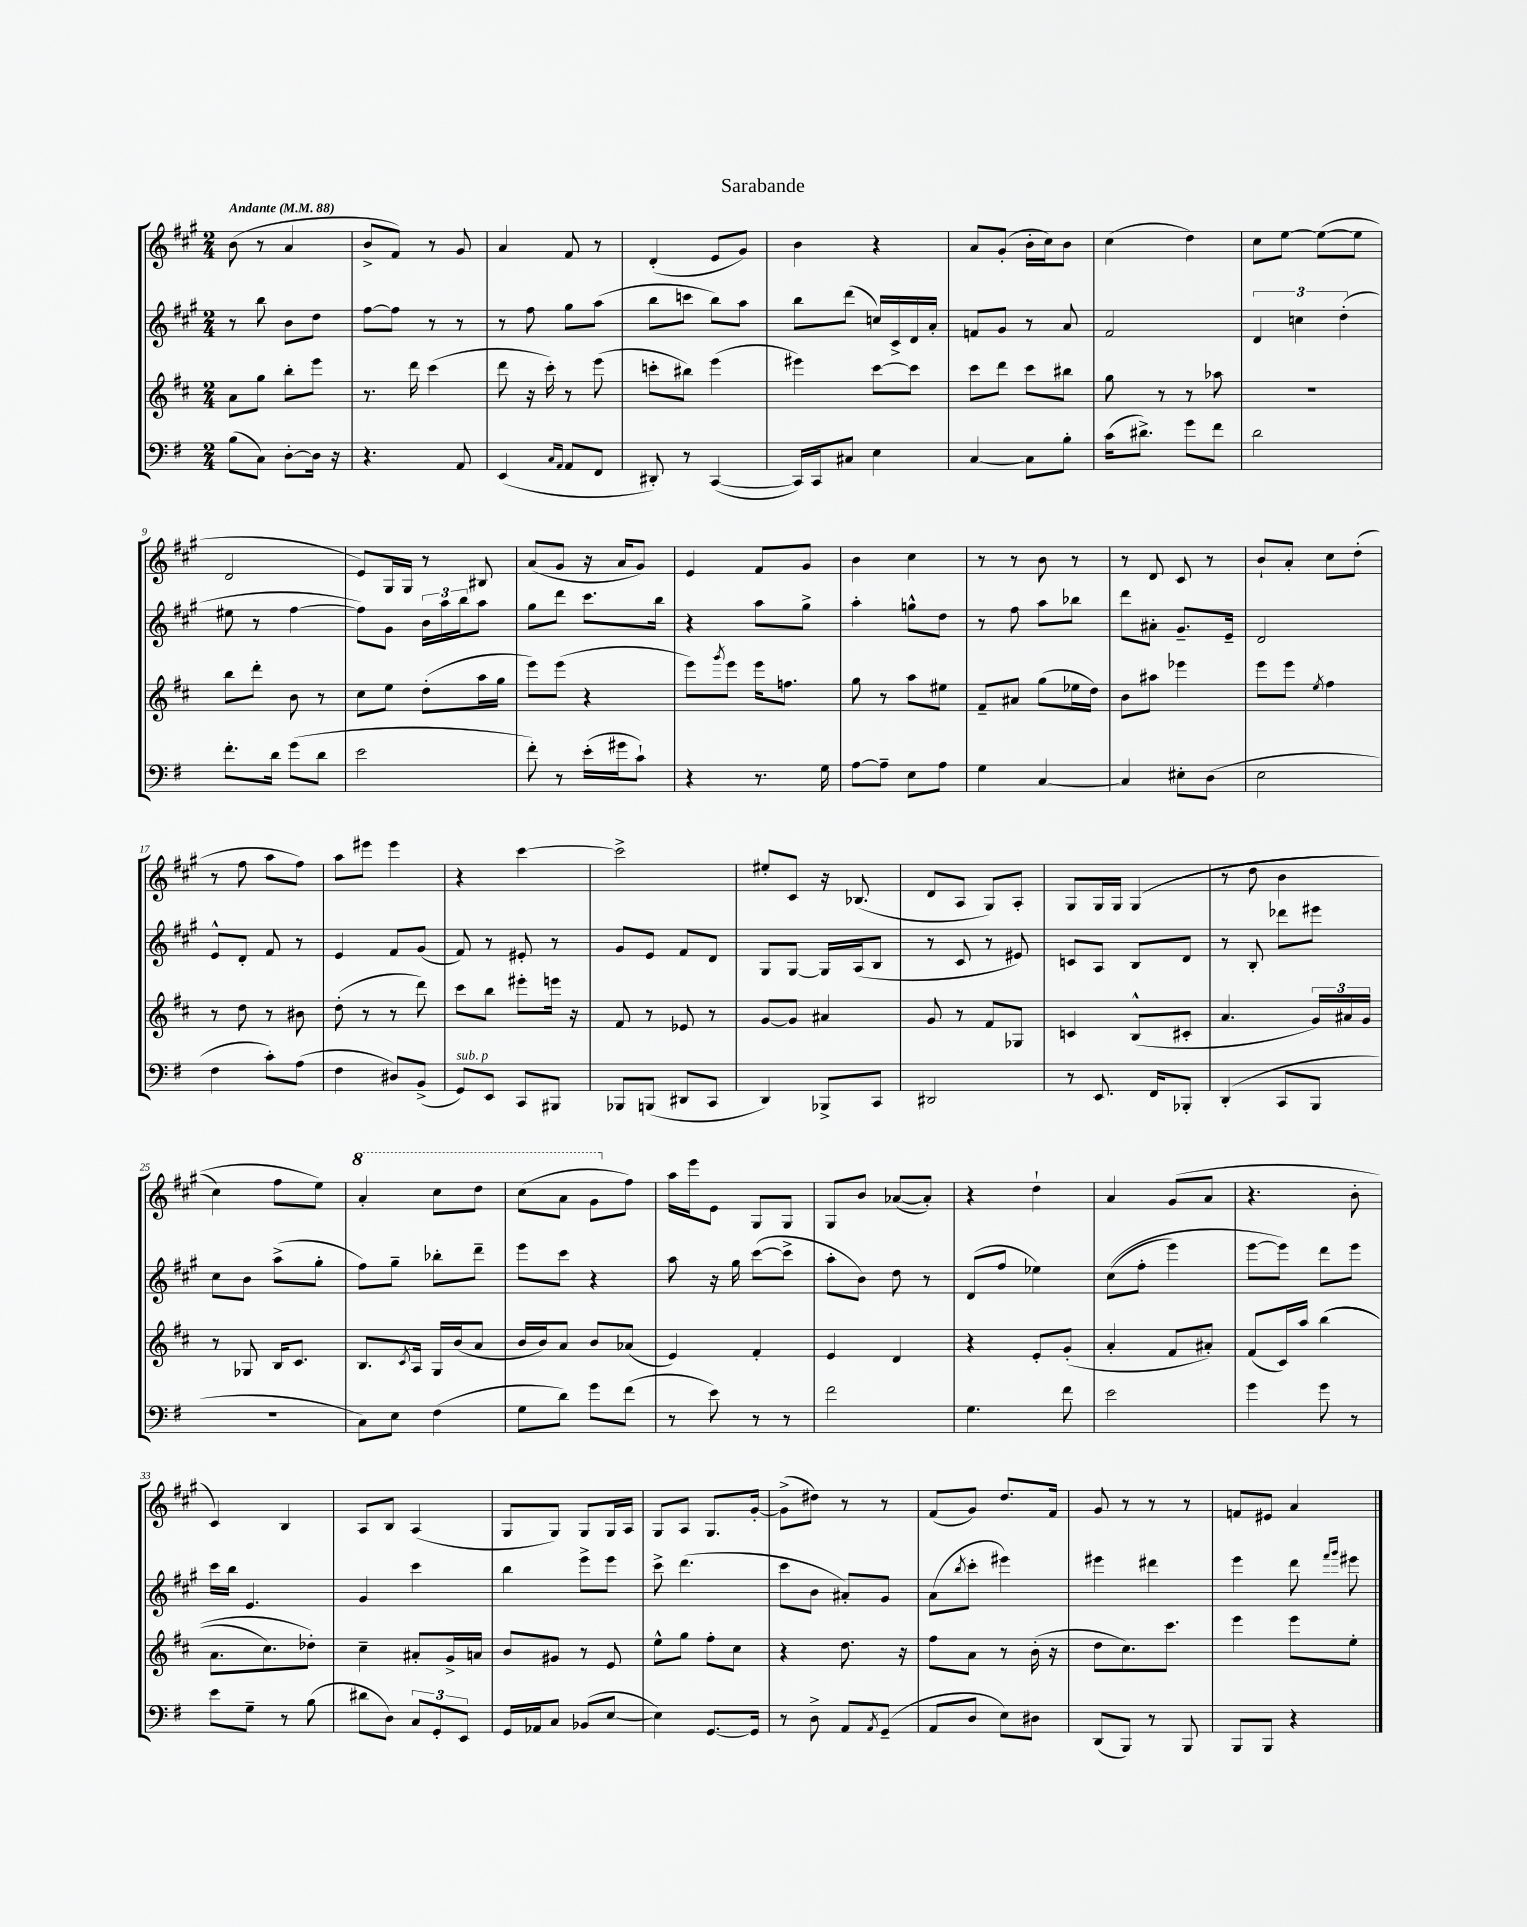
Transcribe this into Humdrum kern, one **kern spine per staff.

**kern	**kern	**kern	**kern
*part4	*part3	*part2	*part1
*staff4	*staff3	*staff2	*staff1
*clefF4	*clefG2	*clefG2	*clefG2
*k[f#]	*k[f#c#]	*k[f#c#g#]	*k[f#c#g#]
*M2/4	*M2/4	*M2/4	*M2/4
*MM88	*MM88	*MM88	*MM88
=1	=1	=1	=1
!	!	!	!LO:TX:a:B:t=Andante
(8B\L	8a\L	8r	(8b\
8C\J)	8gg\J	8bb\	8r
[8D'\L	8bb'\L	8b\L	4a/
16D\Jk]	8eee\J	8dd\J	.
16r	.	.	.
=2	=2	=2	=2
4.r	8.r	[8ff#\L	8b^/L
.	.	8ff#\J]	8f#/J)
.	16ddd\	.	.
.	(4ccc#\	8r	8r
8AA/	.	8r	8g#/
=3	=3	=3	=3
(4EE/	8ddd\	8r	4a/
.	16r	8ff#\	.
.	16ccc#'\)	.	.
16qqC/LL	.	.	.
16qqAA/JJ	.	.	.
8AA/L	8r	8gg#\L	8f#/
8FF#/J	(8eee\	(8aa\J	8r
=4	=4	=4	=4
8DD#X'/)	8cccn'\L	8bb\L	(4d'/
8r	8bb#X\J)	8cccn\J	.
([4CC/	(4eee\	8bb\L)	8e/L
.	.	8aa\J	8g#/J)
=5	=5	=5	=5
16CC/LL])	4eee#X\)	8bb\L	4b\
16CC/J	.	.	.
8C#X/J	.	(8ddd\J	.
4E\	[8ccc#\L	16ccn/LL)	4r
.	.	16c#^/	.
.	8ccc#\J]	16d/	.
.	.	16a'/JJ	.
=6	=6	=6	=6
[4C/	8ccc#\L	8fn/L	8a/L
.	8ddd\J	8g#/J	(8g#'/J
8C\L]	8ccc#\L	8r	16b'\LL
.	.	.	16cc#\J)
8B'\J	8bb#X\J	8a/	8b\J
=7	=7	=7	=7
(16c\KL	8gg\	2f#/	(4cc#\
8.d#X^\J)	.	.	.
.	8r	.	.
8g\L	8r	.	4dd\)
8f#\J	8aa-X\	.	.
=8	=8	=8	=8
2d\	2r	6d/	8cc#\L
.	.	.	[8ee\J
.	.	6ccn\	.
.	.	.	(8ee\L_
.	.	(6dd'\	.
.	.	.	8ee\J]
!!LO:LB:g=z
=9	=9	=9	=9
8.f#'\L	8bb\L	8ee#X\	2d/
.	8ddd'\J	8r	.
16d\Jk	.	.	.
(8g\L	8b\	[4ff#\	.
8d\J	8r	.	.
=10	=10	=10	=10
2e\	8cc#\L	8ff#\L])	8e/L)
.	8ee\J	8g#\J	16G#/L
.	.	.	16G#/JJ
.	(8dd'\L	24b\LL	8r
.	.	24aa\	.
.	.	24bb\J	.
.	16aa\L	8aa\J	8B#X/
.	16gg\JJ	.	.
=11	=11	=11	=11
8f#'\)	8eee\L)	8gg#\L	(8a/L
8r	(8eee\J	8ddd\J	8g#/J
(16e'\LL	4r	8.ccc#\L	16r
16g#X\J	.	.	16a/KL
8c`\J)	.	.	8g#/J)
.	.	16bb\Jk	.
=12	=12	=12	=12
4r	8eee\L)	4r	4e/
.	8qggg/	.	.
.	8eee\J	.	.
8.r	16eee\KL	8aa\L	8f#/L
.	8.ffn\J	.	.
.	.	8gg#^\J	8g#/J
16G\	.	.	.
=13	=13	=13	=13
[8A\L	8gg\	4aa'\	4b\
8A~\J]	8r	.	.
8E\L	8aa\L	8ggn^^\L	4cc#\
8A\J	8ee#X\J	8dd\J	.
=14	=14	=14	=14
4G\	8f#~/L	8r	8r
.	8a#X/J	8ff#\	8r
[4C/	(8gg\L	8aa\L	8b\
.	16ee-X\L	8bb-X\J	8r
.	16dd\JJ)	.	.
=15	=15	=15	=15
4C/]	8b\L	8ddd\L	8r
.	8aa#X\J	8a#X'\J	8d/
8E#X'\L	4eee-X\	8.g#~/L	8c#/
(8D\J	.	.	8r
.	.	16e~/Jk	.
=16	=16	=16	=16
2E\	8eee\L	2d/	8b`/L
.	8eee\J	.	8a'/J
.	8qee/	.	.
.	4ff#\	.	8cc#\L
.	.	.	(8dd'\J
!!LO:LB:g=z
=17	=17	=17	=17
4F#\	8r	8e^^/L	8r
.	8dd\	8d'/J	8ff#\
8c'\L)	8r	8f#/	8aa\L
(8A\J	8b#X\	8r	8ff#\J)
=18	=18	=18	=18
4F#\	(8dd'\	4e/	8aa\L
.	8r	.	8eee#X\J
8D#X/L)	8r	8f#/L	4eee#\
(8BB^/J	8ddd\)	(8g#/J	.
=19	=19	=19	=19
!LO:TX:a:i:t=sub. p	!	!	!
8GG/L)	8ccc#\L	8f#/)	4r
8EE/J	8bb\J	8r	.
8CC/L	8eee#X'\L	8e#X'/	[4ccc#\
8BBB#X/J	16eeen\Jk	8r	.
.	16r	.	.
=20	=20	=20	=20
8BBB-X/L	8f#/	8g#/L	2ccc#^\]
(8BBBn/J	8r	8e/J	.
8DD#X/L	8e-X/	8f#/L	.
8CC/J	8r	8d/J	.
=21	=21	=21	=21
4DD/)	[8g/L	8G#/L	8ee#X'/L
.	8g/J]	[8G#/J	8c#/J
8BBB-X^/L	4a#X/	16G#/LL]	16r
.	.	(16A/J	(8.B-X/
8CC/J	.	8B/J	.
=22	=22	=22	=22
2DD#X/	8g/	8r	8d/L
.	8r	8c#/	8A/J
.	8f#/L	8r	8G#/L)
.	8G-X/J	8e#X/)	8A'/J
=23	=23	=23	=23
8r	4cn/	8cn/L	8G#/L
8.EE/	.	8A/J	16G#/L
.	.	.	16G#/JJ
.	(8B^^/L	8B/L	((4G#/
16FF#/KL	.	.	.
8BBB-X'/J	8c#X'/J	8d/J	.
=24	=24	=24	=24
(4DD'/	4.a/	8r	8r
.	.	8B'/	8dd\
8CC/L	.	8ddd-X\L	4b\
8BBB/J	24g/LL)	8eee#X\J	.
.	24a#X/	.	.
.	24g/JJ	.	.
!!LO:LB:g=z
=25	=25	=25	=25
2r	8r	8cc#\L	4cc#\)
.	8G-X/	8b\J	.
.	16B/KL	(8aa^\L	8ff#\L
.	8.c#/J	.	.
.	.	8gg#'\J	8ee\J)
=26	=26	=26	=26
*	*	*	*8va
8C\L)	8.B/L	8ff#\L)	4aa'/
8E\J	.	8gg#~\J	.
.	8qc#/	.	.
.	16A/Jk	.	.
(4F#\	16G/LL	8bb-X'\L	8ccc#\L
.	(16b/J	.	.
.	8a/J	8ddd~\J	8ddd\J
=27	=27	=27	=27
8G\L	16b/LL	8eee\L	(8ccc#\L
.	16b/J)	.	.
8d\J)	8a/J	8ccc#\J	8aa\J
8g\L	8b/L	4r	8gg#\L
*	*	*	*X8va
(8f#\J	(8a-X/J	.	8ff#\J)
=28	=28	=28	=28
8r	4e/)	8aa\	16aa\LL
.	.	.	16eee\J
8e\)	.	16r	8e\J
.	.	16gg#\	.
8r	4f#'/	([8ccc#\L	8G#/L
8r	.	8ccc#^\J]	8G#/J
=29	=29	=29	=29
2f#\	4e/	8aa'\L	8G#/L
.	.	8b\J)	8b/J
.	4d/	8dd\	([8a-X/L
.	.	8r	8a-'/J])
=30	=30	=30	=30
4.G\	4r	(8d/L	4r
.	.	8ff#/J	.
.	8e'/L	4ee-X\)	4dd`\
8f#\	(8g'/J	.	.
=31	=31	=31	=31
2e\	4a'/	((8cc#\L	4a/
.	.	8ff#'\J	.
.	8f#/L	4eee\)	(8g#/L
.	8a#X'/J)	.	8a/J
=32	=32	=32	=32
4g\	(8f#/L	[8eee\L	4.r
.	16c#/L)	8eee\J])	.
.	16aa/JJ	.	.
8g\	((4bb\	8ddd\L	.
8r	.	8eee\J	8b'\
!!LO:LB:g=z
=33	=33	=33	=33
8e\L	8.a\L	16ccc#\LL	4c#/)
.	.	16bb\JJ	.
8G~\J	.	4.e/	.
.	8.cc#\)	.	.
8r	.	.	4B/
(8B\	8dd-X'\J)	.	.
=34	=34	=34	=34
8d#X\L	4cc#~\	4g#/	8A/L
8D\J)	.	.	8B/J
12C/L	8a#X'/L	4ccc#\	(4A/
12GG'/	.	.	.
.	16g^/L	.	.
12EE/J	.	.	.
.	16an/JJ	.	.
=35	=35	=35	=35
16GG/LL	8b/L	4bb\	8G#/L
16AA-X/J	.	.	.
8C/J	8g#X/J	.	8G#/J)
(8BB-X/L	8r	8eee^\L	8G#/L
[8E/J	8e/	8eee\J	16G#/L
.	.	.	16A/JJ
=36	=36	=36	=36
4E\])	8ee^^\L	8ccc#^\	8G#/L
.	8gg\J	(4.ddd\	8A/J
[8.GG/L	8ff#'\L	.	8.G#/L
.	8cc#\J	.	.
16GG/Jk]	.	.	[16g#'/Jk
=37	=37	=37	=37
8r	4r	8ccc#\L	(8g#^\L]
8D^\	.	8b\J	8dd#X\J)
8AA/L	8.dd\	8a#X'/L)	8r
8qAA/	.	.	.
(8GG~/J	.	8g#/J	8r
.	16r	.	.
=38	=38	=38	=38
8AA/L	8ff#\L	(8a\L	(8f#/L
.	.	8qbb/	.
8D/J	8a\J	8ccc#'\J	8g#/J)
8E\L)	8r	4eee#X\)	8.dd/L
8D#X\J	(16b'\	.	.
.	16r	.	16f#/Jk
=39	=39	=39	=39
(8DD/L	8dd\L	4eee#X\	8g#/
8BBB/J)	8.cc#\)	.	8r
8r	.	4ddd#X\	8r
.	8.ccc#\J	.	.
8BBB/	.	.	8r
=40	=40	=40	=40
8BBB/L	4eee\	4eee\	8fn/L
8BBB/J	.	.	8e#X/J
4r	8eee\L	8ddd\	4a/
.	.	16qqfff#/LL	.
.	.	16qqggg#/JJ	.
.	8ee'\J	8eee#X\	.
==	==	==	==
*-	*-	*-	*-
